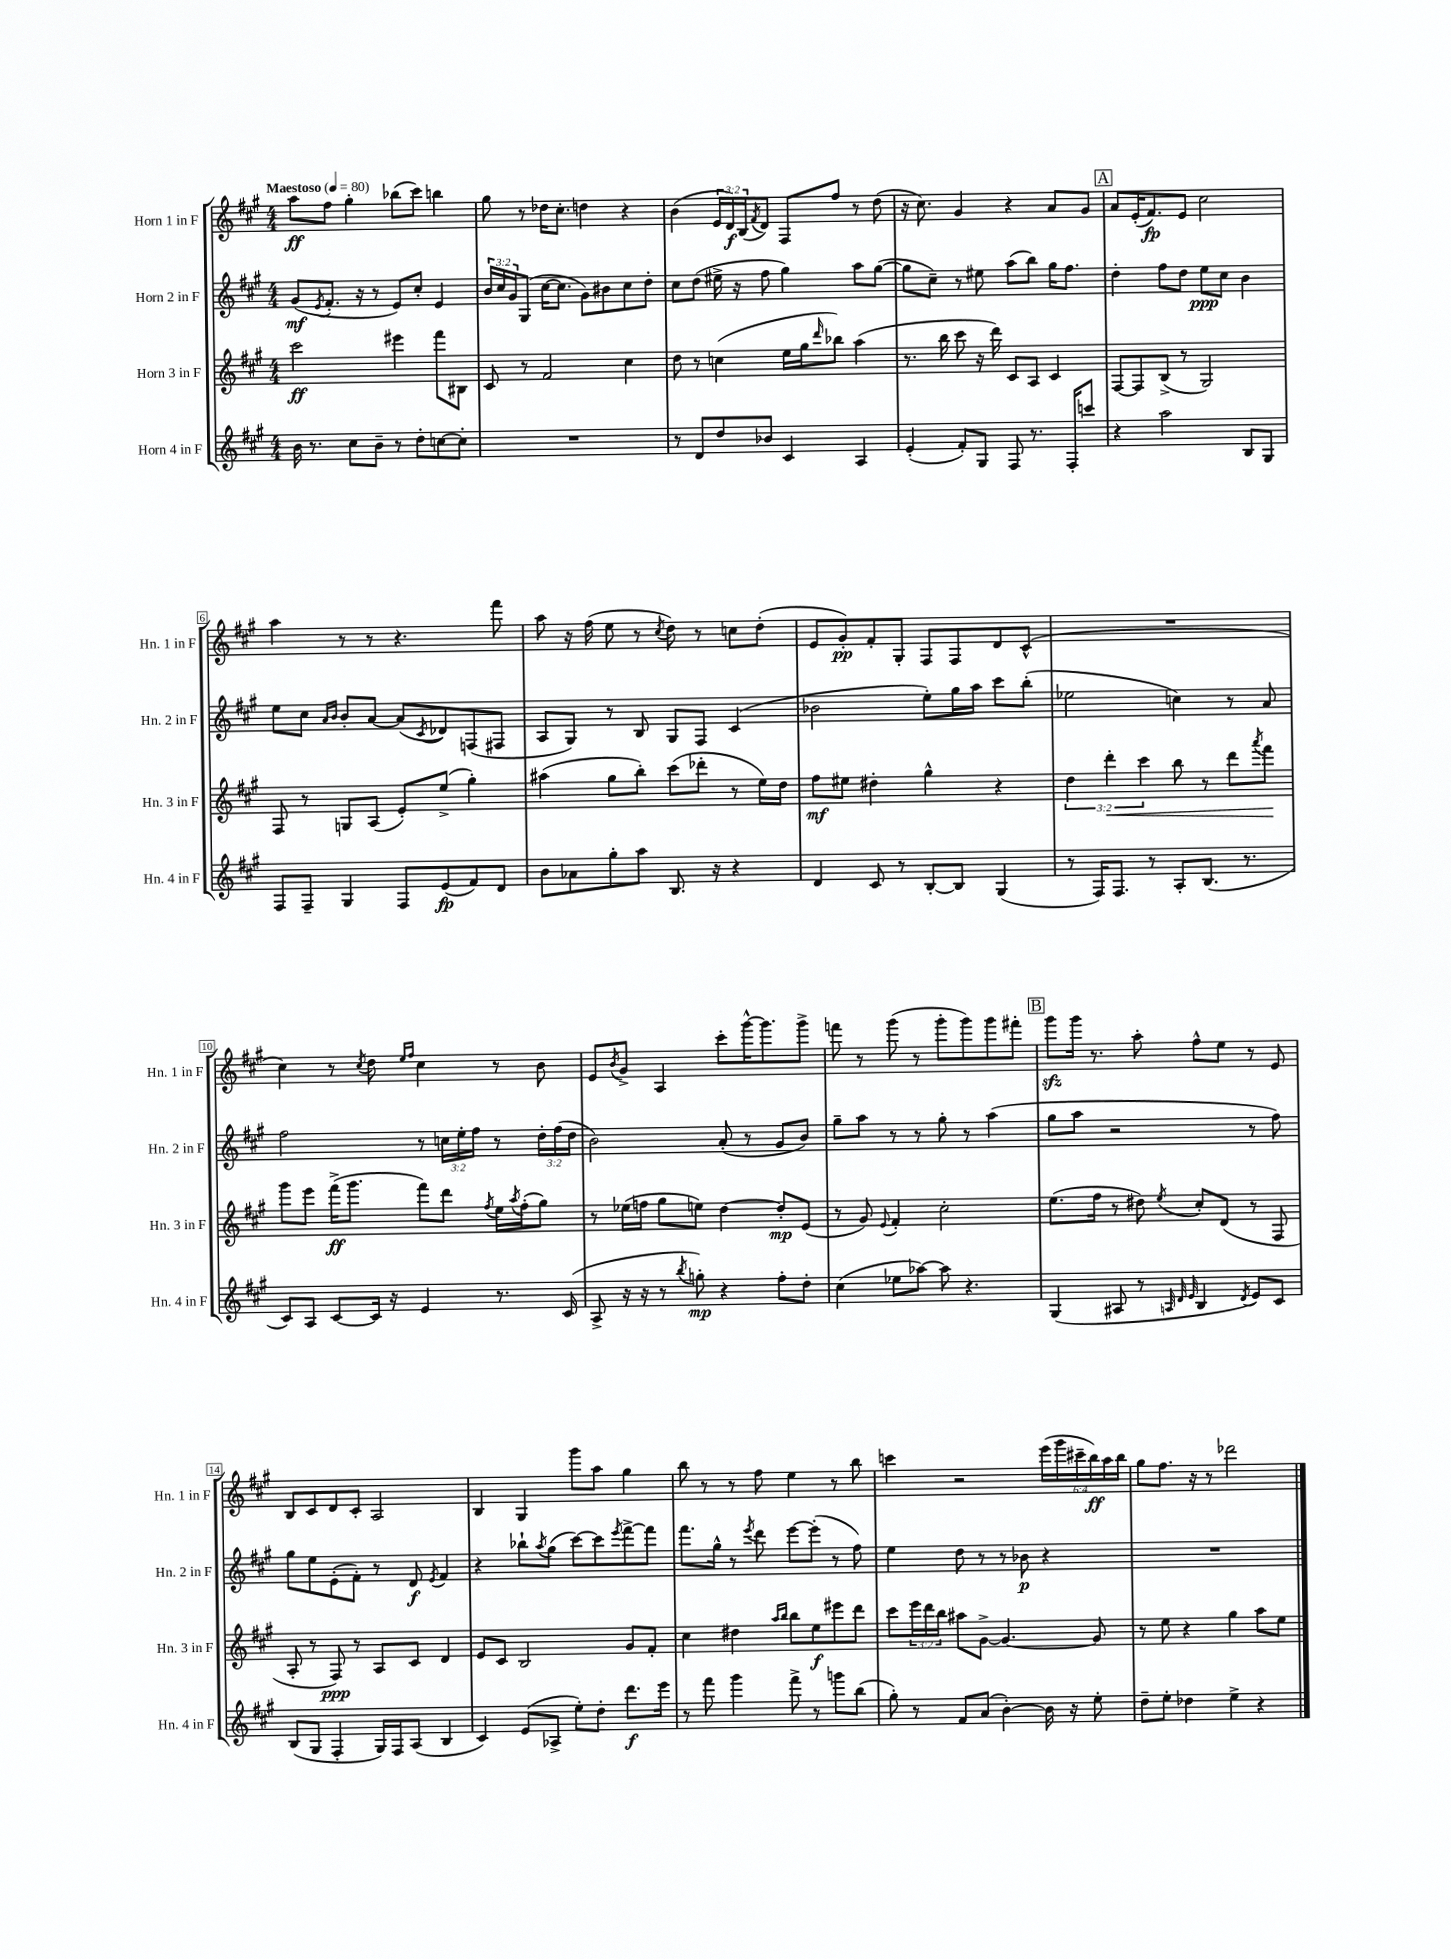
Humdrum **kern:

**kern	**kern	**kern	**kern
*staff4	*staff3	*staff2	*staff1
*clefG2	*clefG2	*clefG2	*clefG2
*k[f#c#g#]	*k[f#c#g#]	*k[f#c#g#]	*k[f#c#g#]
*M4/4	*M4/4	*M4/4	*M4/4
*MM80	*MM80	*MM80	*MM80
16b	2ccc#	(8g#	8aa
8.r	.	.	.
.	.	8qe	.
.	.	8.f#'	8ff#
8cc#	.	.	4gg#'
.	.	16r	.
8b~	.	8r	.
8r	4eee#	8e)	(8bb-
8dd'	.	8cc#'	8ccc#)
[8cc	8fff#	4e	4bb
8cc']	8B#	.	.
=	=	=	=
1r	8c#	24b	8gg#
.	.	24cc#	.
.	.	24g#	.
.	8r	(8G#	8r
.	2f#	[16cc#	16dd-
.	.	8.cc#]	8.cc#'
.	.	8g#)	4dd
.	.	8b#	.
.	4cc#	8cc#	4r
.	.	8dd'	.
=	=	=	=
8r	8dd	8cc#	(4b
8d	8r	(8dd	.
8dd	(4cc	16ee#^	24e
.	.	.	24d)
.	.	16r	.
.	.	.	(24B
.	.	.	8qf#
8b-	.	8ff#	8d)
4c#	16ee	4gg#)	8F#
.	16gg#	.	.
.	16qqddd	.	.
.	8bb-)	.	8ff#
4A	(4aa	8aa	8r
.	.	([8gg#	(8dd
=	=	=	=
(4e'	8.r	8gg#]	16r
.	.	.	8.cc#)
.	.	8cc#~)	.
.	16bb	.	.
8f#')	8ccc#	8r	4g#
8G#	16r	8ee#	.
.	16ddd)	.	.
8F#	8c#	(8aa	4r
8.r	8A	8bb)	.
.	4c#	16gg#	8a
16F#'	.	8.ff#	.
8ccc	.	.	8g#
=	=	=	=
4r	[8F#	4dd'	8a
.	8F#]	.	(16e'
.	.	.	8.f#)
2aa	(8B^	8ff#	.
.	8r	8dd	8e
.	2G#)	8ee	2cc#
.	.	8cc#	.
8B	.	4b	.
8G#	.	.	.
=	=	=	=
8F#	8F#	8ee	4aa
8F#~	8r	8cc#	.
.	.	16qqa	.
.	.	16qqb	.
4G#	8G	8b'	8r
.	(8A	[8a	8r
8F#	8e')	(8a]	4.r
.	.	8qc#	.
(8e	(8ee^	8d-)	.
8f#)	4gg#')	(8F	.
8d	.	8F#	8fff#
=	=	=	=
8b	(4aa#	8A	8aa
8a-	.	8G#)	16r
.	.	.	(16ff#
8gg#'	8gg#	8r	8ee
8aa	8bb')	8B	8r
.	.	.	8qcc#
8.B	(8ccc#	8G#	8dd)
.	8ddd-'	8F#	8r
16r	.	.	.
4r	8r	(4c#	8cc
.	16ee)	.	(8dd'
.	16dd	.	.
=	=	=	=
4d	8ff#	2b-	8e
.	8ee#	.	8g#')
8c#	4dd#'	.	8f#'
8r	.	.	8G#'
[8B'	4gg#^^	8ee')	8F#
8B]	.	16gg#	8F#
.	.	16aa	.
(4G#	4r	8ccc#	8d
.	.	(8bb'	(8c#^^
=	=	=	=
8r	6dd	2ee-	1r
16F#)	.	.	.
.	6ddd'	.	.
8.F#	.	.	.
.	6ccc#	.	.
8r	.	.	.
8A'	8bb	4cc)	.
(8.B	8r	.	.
.	8ddd	8r	.
8.r	.	.	.
.	8qaaa	.	.
.	8fff#	8a	.
=	=	=	=
8c#)	8ggg#	2ff#	4cc#)
8A	8eee	.	.
[8c#	(16fff#^	.	8r
.	8.ggg#	.	.
.	.	.	8qcc#
16c#]	.	.	8dd
16r	.	.	.
.	.	.	16qqee
.	.	.	16qqff#
4e	8fff#)	8r	4cc#
.	8ddd	24cc	.
.	.	24ee'	.
.	.	24ff#	.
.	8qff#	.	.
8.r	16ee	8r	8r
.	8qaa	.	.
.	(16ff#'	.	.
.	8gg#)	24dd'	8b
.	.	(24ff#	.
(16c#	.	.	.
.	.	24dd	.
=	=	=	=
8A^	8r	2b)	8e
.	.	.	8qb
16r	(16ee-	.	8g#^
16r	16ff	.	.
8r	8gg#	.	4A
8qbb	.	.	.
8gg')	8ee)	.	.
4r	[4dd	(8a'	8ccc#'
.	.	8r	[16ggg#^^
.	.	.	8.ggg#]
8ff#'	8dd']	8g#	.
8dd'	(8e	8b)	8ggg#^
=	=	=	=
(4cc#	8r	8gg#~	8fff
.	8g#)	8aa	8r
.	8qqe	.	.
8ee-	4f#'	8r	(8ggg#
[8aa-)	.	8r	8r
8aa-]	2cc#'	8gg#'	8ggg#'
4.r	.	8r	8ggg#)
.	.	(4aa	8ggg#
.	.	.	8fff#'
=	=	=	=
(4G#	(8.ee	8gg#	8ggg#
.	.	8aa	16ggg#
.	16ff#	.	8.r
8A#	8r	2r	.
8r	8dd#)	.	8aa'
32qqA	.	.	.
32qqd	.	.	.
32qqe	8qee	.	.
4B	8cc#'	.	8ff#^^
.	(8d	.	8ee
8qd	.	.	.
8e)	8r	8r	8r
8c#	8F#	8ff#)	8e
=	=	=	=
(8B	8A'	8gg#	8B
8G#	8r	8ee	8c#
4F#'	8F#)	(8e'	8d
.	8r	8f#')	8c#'
16G#)	8A	8r	2A
16F#	.	.	.
(8A	8c#	8d	.
.	.	8qe	.
4B	4d	4f#	.
=	=	=	=
4c#)	8e	4r	4B
.	8c#	.	.
(8e	2B	8bb-`	4G#
.	.	8qaa	.
8A-^	.	(8gg#	.
8ee')	.	[8ccc#)	8ggg#
8dd'	.	8ccc#]	8aa
.	.	8qeee	.
8.ddd	8g#	[8fff#^	4gg#
.	8f#'	8fff#]	.
16eee	.	.	.
=	=	=	=
8r	4cc#	8.fff#	8bb
8fff#	.	.	8r
.	.	16gg#^^	.
4ggg#	4dd#	8r	8r
.	.	8qeee	.
.	.	8ddd	8ff#
.	16qqaa	.	.
.	16qqbb	.	.
8fff#^	8bb	[8eee	4ee
8r	8ee	(8eee']	.
8ggg	8eee#	8r	8r
(8bb	8ddd	8ff#)	8bb
=	=	=	=
8gg#')	8ccc#	4ee	4ccc
8r	24eee	.	.
.	24ddd	.	.
.	24bb	.	.
8f#	8aa#	8dd	2r
(8a	[8g#^	8r	.
[4b')	4.g#_	8r	.
.	.	8b-	.
16b]	.	4r	(24eee
.	.	.	24ggg#
16r	.	.	.
.	.	.	24ccc#~
8ee'	8g#]	.	24bb)
.	.	.	24aa
.	.	.	24bb
=	=	=	=
8dd~	8r	1r	8gg#
8ee'	8ee	.	8.ff#
4dd-	4r	.	.
.	.	.	16r
.	.	.	8r
4ee^	4gg#	.	2ddd-
4r	8aa	.	.
.	8ee	.	.
==	==	==	==
*-	*-	*-	*-
